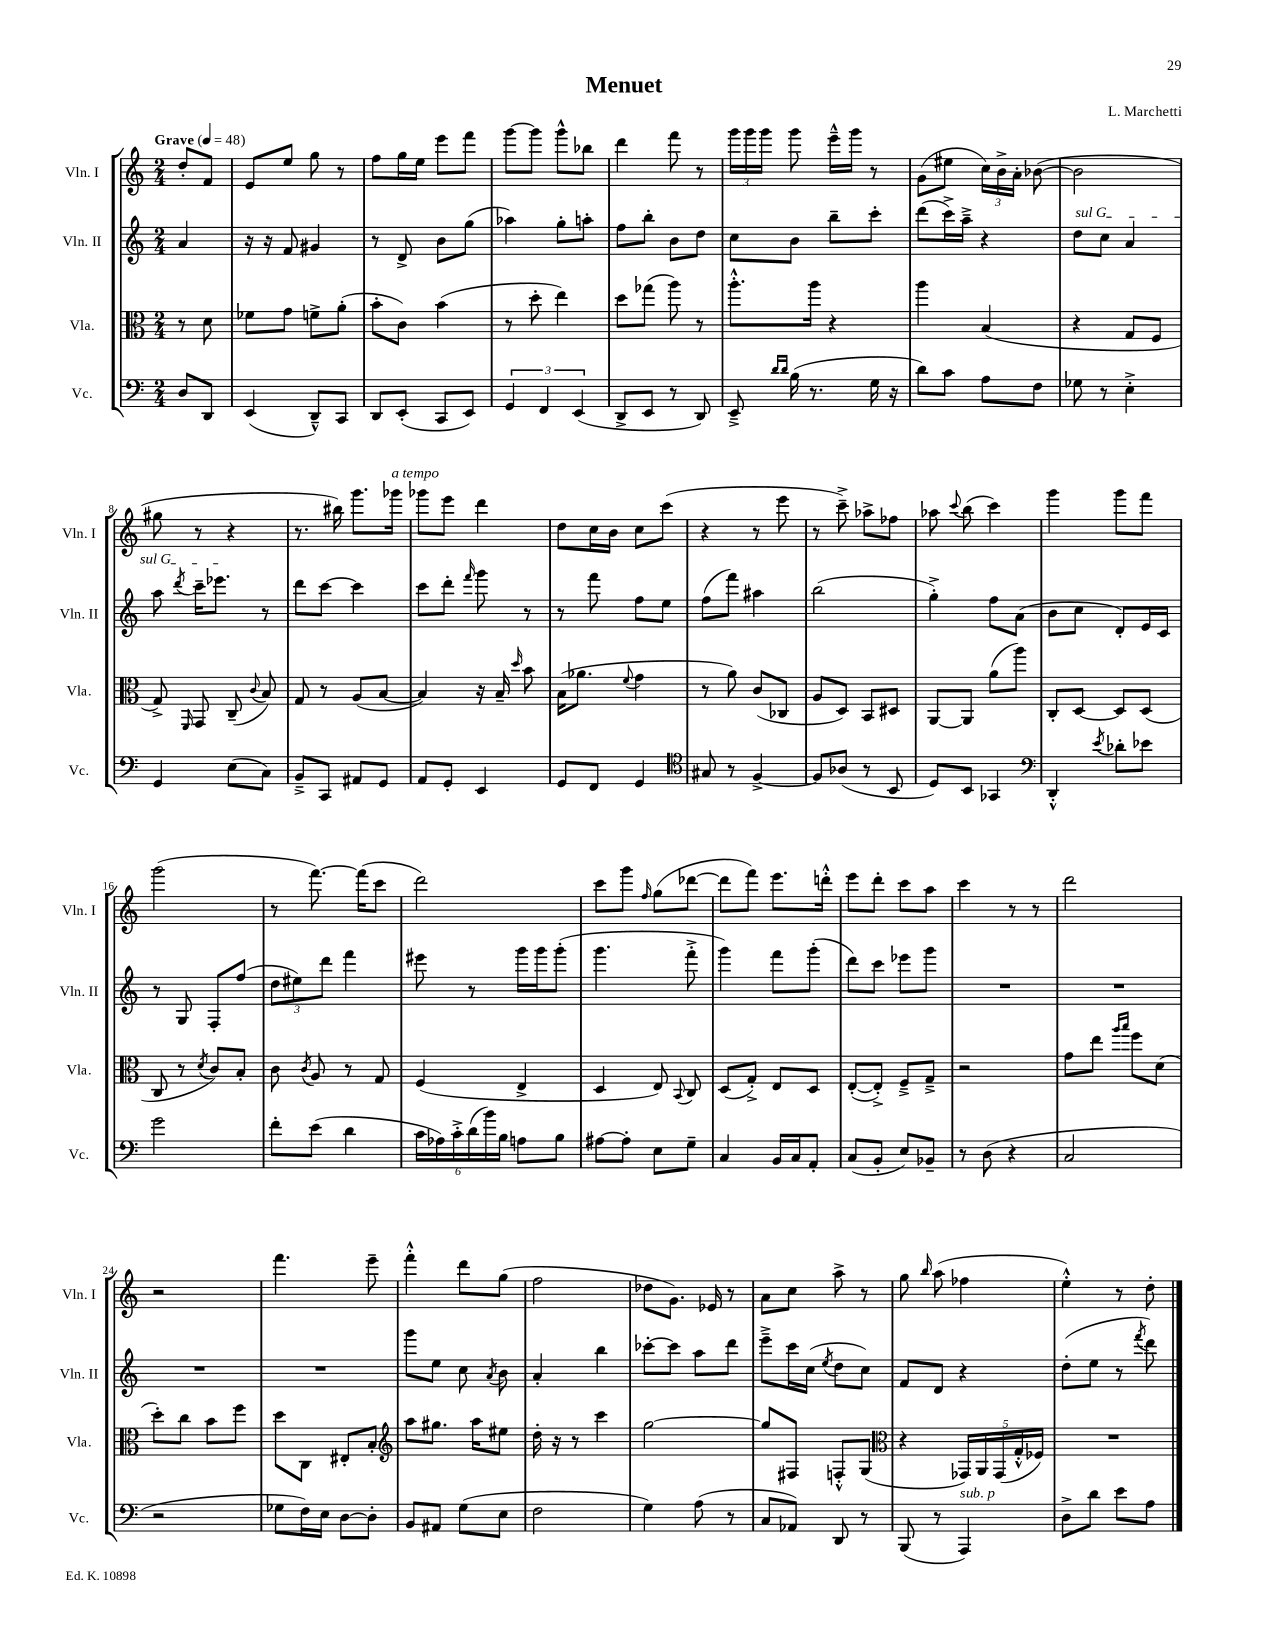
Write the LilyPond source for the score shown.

\header { title = "Menuet" composer = "L. Marchetti" }
<<
\new StaffGroup <<
\new Staff = "s0" \with { instrumentName = "Vln. I" shortInstrumentName = "Vln. I" } {
    \clef treble \key c \major \numericTimeSignature \time 2/4 \partial 4 \tempo "Grave" 4 = 48
    \autoBeamOff d''8[-. f'8] |
    e'8[ e''8] g''8 r8 |
    f''8[ g''16 e''16] e'''8[ f'''8] |
    g'''8[~ g'''8] g'''8[-^ bes''8] |
    d'''4 f'''8 r8 |
    \tuplet 3/2 { g'''16[ g'''16 g'''16] } g'''8 e'''16[---^ g'''16] r8 |
    g'8[( eis''8] \tuplet 3/2 { c''16[) b'16-> a'16]-. } bes'8~( |
    bes'2 |
    gis''8 r8 r4 |
    r8. bis''16) g'''8.[ ges'''16]^\markup { \italic "a tempo" } |
    ges'''8[ e'''8] d'''4 |
    d''8[ c''16 b'16] c''8[ c'''8]( |
    r4 r8 e'''8 |
    r8 c'''8--->) aes''8[-> fes''8] |
    aes''8 \appoggiatura { c'''8 } b''8( c'''4) |
    g'''4 g'''8[ f'''8] |
    g'''2( |
    r8 f'''8.~) f'''16[( c'''8] |
    d'''2) |
    c'''8[ g'''8] \grace { f''16 } g''8[( des'''8]~ |
    des'''8[ f'''8]) e'''8.[ d'''16]-.-^ |
    e'''8[ d'''8]-. c'''8[ a''8] |
    c'''4 r8 r8 |
    d'''2 |
    r2 |
    f'''4. e'''8-- |
    f'''4-.-^ d'''8[ g''8]( |
    f''2 |
    des''8[ g'8.]) ees'16 r8 |
    a'8[ c''8] a''8-> r8 |
    g''8 \grace { b''16 } a''8( fes''4 |
    e''4-.-^) r8 d''8-. \bar "|." |
}
\new Staff = "s1" \with { instrumentName = "Vln. II" shortInstrumentName = "Vln. II" } {
    \clef treble \key c \major \numericTimeSignature \time 2/4 \partial 4
    \autoBeamOff a'4 |
    r16 r16 f'8 gis'4 |
    r8 d'8-> b'8[ g''8]( |
    aes''4) g''8[-. a''8]-. |
    f''8[ b''8]-. b'8[ d''8] |
    c''8[ b'8] b''8[-- c'''8]-. |
    d'''8[( c'''16->) a''16]---> r4 |
    \once \override TextSpanner.bound-details.left.text = \markup { \italic "sul G" } d''8[\startTextSpan c''8] a'4 |
    a''8 \acciaccatura { d'''8 } c'''16[-- ees'''8.]\stopTextSpan r8 |
    d'''8[ c'''8]~ c'''4 |
    c'''8[ d'''8]-. \grace { f'''16 } g'''8 r8 |
    r8 f'''8 f''8[ e''8] |
    f''8[( f'''8]) ais''4 |
    b''2( |
    g''4-.->) f''8[ a'8]( |
    b'8[ c''8] d'8[-.) e'16 c'16] |
    r8 g8 f8[-. f''8]( |
    \tuplet 3/2 { d''8[ eis''8) d'''8] } f'''4 |
    eis'''8 r8 g'''16[ g'''16 g'''8]-.( |
    g'''4. f'''8-.-> |
    g'''4) f'''8[ g'''8]-.( |
    d'''8[) c'''8] ees'''8[ g'''8] |
    R2 |
    R2 |
    R2 |
    R2 |
    g'''8[ e''8] c''8 \acciaccatura { a'8 } b'8 |
    a'4-. b''4 |
    ces'''8[~-. ces'''8] a''8[ d'''8] |
    e'''8[---> c'''16 c''16]( \acciaccatura { e''8 } d''8[ c''8]) |
    f'8[ d'8] r4 |
    d''8[-.( e''8] r8 \acciaccatura { f'''8 } d'''8) \bar "|." |
}
\new Staff = "s2" \with { instrumentName = "Vla." shortInstrumentName = "Vla." } {
    \clef alto \key c \major \numericTimeSignature \time 2/4 \partial 4
    \autoBeamOff r8 d'8 |
    fes'8[ g'8] f'8[-> a'8]-.( |
    b'8[-. c'8]) b'4( |
    r8 d''8-. e''4) |
    d''8[ ges''8]( a''8) r8 |
    a''8.[-.-^ a''16] r4 |
    a''4 b4( |
    r4 g8[ f8] |
    g8->) \grace { f,16 } g,8 c8--( \appoggiatura { c'8 } b8) |
    g8 r8 a8[( b8]~ |
    b4) r16 b16-- \grace { d''16 } b'8 |
    b16[( aes'8.] \appoggiatura { f'8 } g'4 |
    r8 a'8) c'8[( ces8] |
    a8[ d8]) b,8[ dis8] |
    a,8[~ a,8] a'8[( a''8]) |
    c8[-. d8]~ d8[ d8]( |
    c8 r8 \acciaccatura { d'8 } c'8[) b8]-. |
    c'8 \acciaccatura { c'8 } a8 r8 g8 |
    f4( e4-> |
    d4 e8) \appoggiatura { b,8 } c8 |
    d8[( g8]-.->) e8[ d8] |
    e8[~-.( e8]-.->) f8[---> g8]---> |
    r2 |
    g'8[ e''8] \grace { a''16[ b''16] } f''8[ d'8]( |
    d''8[-.) c''8] b'8[ f''8] |
    d''8[ c8] eis8[-. b8]-. |
    \clef treble a''8[ gis''8.] a''16[ eis''8] |
    d''16-. r16 r8 c'''4 |
    g''2~ |
    g''8[ fis8] f8[-.-^ g8]( |
    \clef alto r4 \tuplet 5/4 { ges,16[) a,16 ges,16( g16-.-^ fes16]) } |
    R2 \bar "|." |
}
\new Staff = "s3" \with { instrumentName = "Vc." shortInstrumentName = "Vc." } {
    \clef bass \key c \major \numericTimeSignature \time 2/4 \partial 4
    \autoBeamOff d8[ d,8] |
    e,4( d,8[---^) c,8] |
    d,8[ e,8]-.( c,8[ e,8]) |
    \tuplet 3/2 { g,4 f,4 e,4( } |
    d,8[-> e,8] r8 d,8) |
    e,8---> \grace { d'16[ d'16] } b16( r8. g16 r16 |
    d'8[) c'8] a8[ f8] |
    ges8 r8 e4-.-> |
    g,4 e8[( c8]) |
    b,8[---> c,8] ais,8[ g,8] |
    a,8[ g,8]-. e,4 |
    g,8[ f,8] g,4 |
    \clef tenor gis8 r8 f4~-> |
    f8[ aes8]( r8 b,8 |
    d8[) b,8] ges,4 |
    \clef bass d,4-.-^ \acciaccatura { e'8 } des'8[-. ees'8] |
    g'2 |
    f'8[-. e'8]( d'4 |
    \tuplet 6/4 { c'16[ aes16) c'16-.-> d'16( b'16) b16] } a8[ b8] |
    ais8[~ ais8]-. e8[ g8]-- |
    c4 b,16[ c16 a,8]-. |
    c8[( b,8]-. e8[) bes,8]-- |
    r8 d8( r4 |
    c2 |
    r2 |
    ges8[ f16) e16] d8[~ d8]-. |
    b,8[ ais,8] g8[( e8] |
    f2 |
    g4) a8( r8 |
    c8[ aes,8]) d,8 r8 |
    b,,8( r8 a,,4^\markup { \italic "sub. p" }) |
    d8[-> d'8] e'8[ a8] \bar "|." |
}
>>
>>
